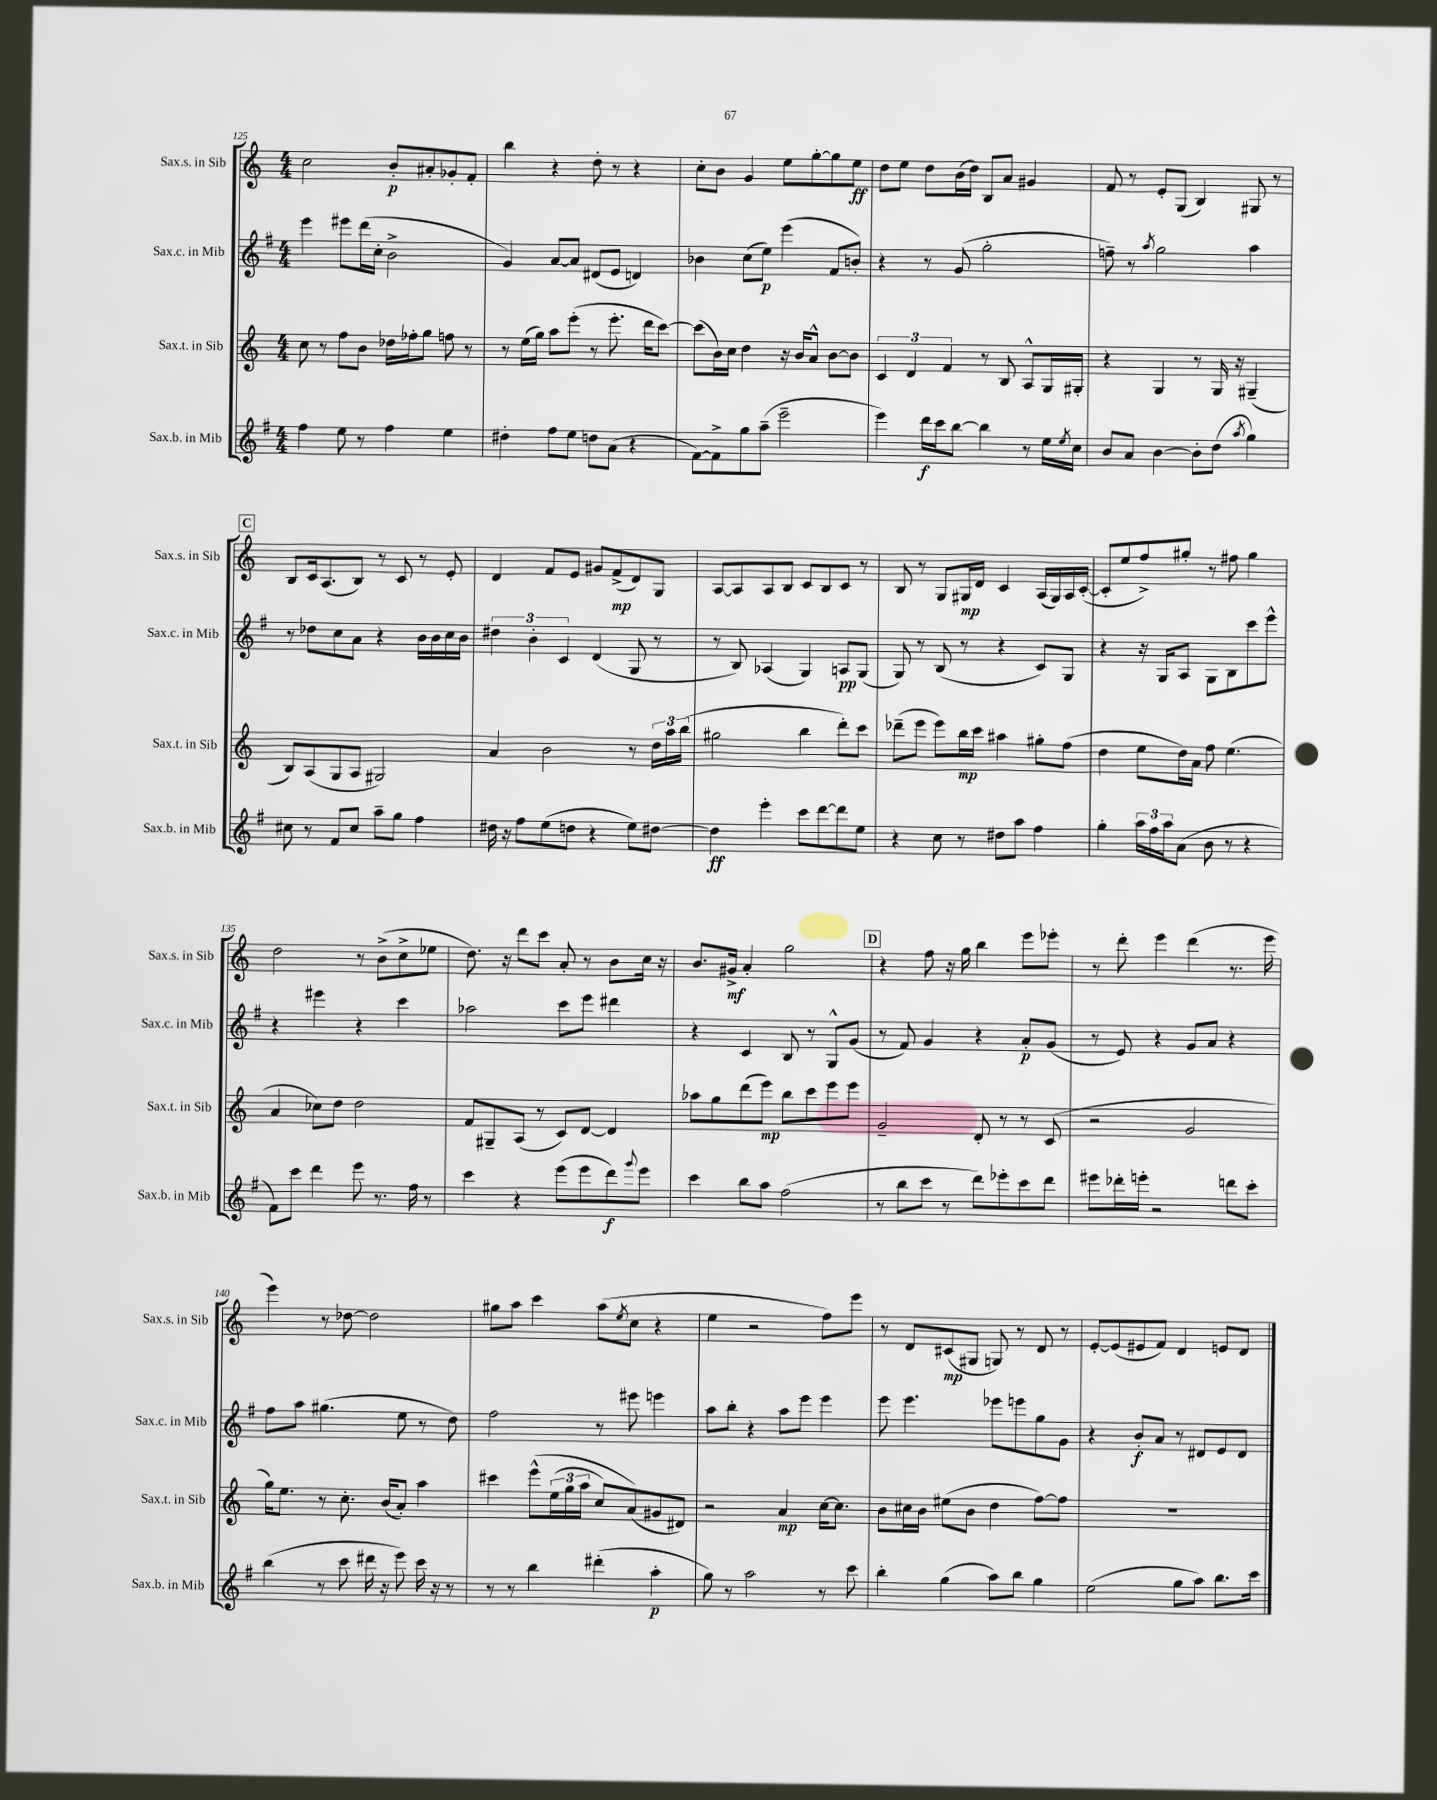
<<
\new StaffGroup <<
\new Staff = "s0" \with { instrumentName = "Sax.s. in Sib" shortInstrumentName = "Sax.s. in Sib" } {
    \clef treble \key c \major \numericTimeSignature \time 4/4
    c''2 b'8-.\p ais'8-. ges'8-. f'8-. |
    b''4 r4 d''8-. r8 r4 |
    c''8-. b'8 g'4 e''8 g''8~-. g''8 e''8\ff |
    d''8 e''8 d''8 b'16( d''16) b8 a'8 gis'4 |
    f'8 r8 e'8-. g8( b4) gis8 r8 |
    \mark \markup { \box "C" } b8 c'16 a8.( b8) r8 c'8 r8 e'8-. |
    d'4 f'8 e'8 gis'8 f'8->\mp( d'8) g8 |
    a8~ a8 a8 b8 c'8 b8 c'8 r8 |
    b8 r8 g8 gis16\mp d'16 c'4 a16( gis16) a16 c'16~-.( |
    c'8-. e''8 f''8->) gis''8-. r8 fis''8 gis''4 |
    d''2 r8 b'8->( c''8-> ees''8 |
    d''8.) r16 d'''8 c'''8 a'8-. r8 b'8 c''16 r16 |
    b'8. gis'16->\mf a'4-. g''2 |
    \mark \markup { \box "D" } r4 f''8 r16 g''16 b''4 e'''8 ees'''8-. |
    r8 d'''8-. e'''4 d'''4( r8. e'''16 |
    e'''4) r8 des''8~ des''2 |
    gis''8 a''8 c'''4 a''8( \acciaccatura { e''8 } c''8 r4 |
    e''4 r2 f''8) e'''8 |
    r8 d'8 cis'8\mp( gis8 g8) r8 d'8 r8 |
    e'8~-. e'8( eis'8 f'8) d'4 e'8 d'8 \bar "|." |
}
\new Staff = "s1" \with { instrumentName = "Sax.c. in Mib" shortInstrumentName = "Sax.c. in Mib" } {
    \clef treble \key g \major \numericTimeSignature \time 4/4
    e'''4 eis'''8 d'''16( c''16-. b'2-> |
    g'4) a'8~ a'8 dis'8( e'8 d'4) |
    bes'4 c''8( e''8\p) e'''4( fis'8 b'8-.) |
    r4 r8 g'8( g''2-. |
    f''8--) r8 \acciaccatura { a''8 } g''2 a''4 |
    \mark \markup { \box "C" } r8 des''8 c''8 a'8 r4 b'16 b'16 c''16 b'16 |
    \tuplet 3/2 { dis''4 b'4-. c'4 } d'4( g8 r8 |
    r8 b8) aes4( g4) a8\pp g8( |
    g8) r8 b8( r8 r4 c'8) g8 |
    r4 r16 g16 a8 g8 b8 c'''8 e'''8-^ |
    r4 eis'''4 r4 c'''4 |
    aes''2 c'''8 e'''8 dis'''4 |
    r4 c'4 b8 r8 g8-^ g'8( |
    \mark \markup { \box "D" } r8 fis'8) g'4 r4 a'8-.\p g'8( |
    r8 e'8) r4 g'8 a'8 r4 |
    fis''8 a''8 gis''4.( e''8 r8 d''8) |
    fis''2 r8 eis'''8 e'''4 |
    a''8 b''8-. r4 a''8 e'''8 e'''4 |
    e'''8 e'''4. ees'''8 e'''8 g''8 g'8 |
    r4 b'8-.\f a'8 r8 dis'8 e'8 dis'8 \bar "|." |
}
\new Staff = "s2" \with { instrumentName = "Sax.t. in Sib" shortInstrumentName = "Sax.t. in Sib" } {
    \clef treble \key c \major \numericTimeSignature \time 4/4
    c''8 r8 f''8 b'8 des''16 fes''16-. g''8 f''8 r8 |
    r8 e''16( g''16) a''8 e'''8-.( r8 e'''8.-. d'''16 c'''8~) |
    c'''8( b'16) c''16 d''4 r16 b'16 a'8-^ b'8~ b'8 |
    \tuplet 3/2 { c'4 d'4 f'4 } r8 b8 a8-^ g16 gis16-. |
    r4 g4 r8 g16 r16 gis4--( |
    \mark \markup { \box "C" } b8) a8( g8 a8 gis2) |
    a'4 b'2 r8 \tuplet 3/2 { d''16 a''16 b''16( } |
    gis''2 b''4 d'''8-.) c'''8 |
    des'''8--( e'''8 e'''8) b''16\mp c'''16 ais''4 gis''8-. f''8( |
    d''4 e''8 d''16) a'16 f''8 e''4.( |
    a'4 ces''8) d''8 d''2 |
    f'8 gis8-- a8( r8 c'8) d'8~ d'4 |
    aes''8 g''8 d'''8( e'''8\mp) b''8 c'''8 e'''8 e'''8 |
    \mark \markup { \box "D" } g'2-- d'8-. r8 r8 c'8( |
    r2 g'2 |
    g''16) e''8. r8 c''8.-. b'16( a'8-.) a''4 |
    cis'''4 e'''8-^\( \tuplet 3/2 { e''16( g''16 a''16 } c''8) a'8(\) gis'8 dis'8) |
    r2 a'4\mp c''16~ c''8. |
    b'8 cis''16 b'16 eis''8( b'8 d''4 f''8~) f''8 |
    R1 \bar "|." |
}
\new Staff = "s3" \with { instrumentName = "Sax.b. in Mib" shortInstrumentName = "Sax.b. in Mib" } {
    \clef treble \key g \major \numericTimeSignature \time 4/4
    fis''4 e''8 r8 fis''4 e''4 |
    dis''4-. fis''8 e''8 d''8 a'8( r4 |
    fis'8~) fis'8-> g''8 a''8--( e'''2-- |
    e'''4) d'''16\f c'''16 b''8~ b''4 r8 e''16 \acciaccatura { e''8 } c''16 |
    b'8 a'8 b'4~ b'8-. d''8( \acciaccatura { a''8 } g''4) |
    \mark \markup { \box "C" } cis''8 r8 fis'8 cis''8 a''8-- g''8 fis''4 |
    dis''16 r16 fis''8 e''8( d''8 r4 e''8) dis''8~ |
    dis''4\ff e'''4-. c'''8 d'''8~ d'''8 e''8 |
    r4 c''8 r8 dis''8 a''8 fis''4 |
    g''4-. \tuplet 3/2 { a''16 fis''16 a''16 } a'8( b'8 r8 r4 |
    fis'8) c'''8 d'''4 e'''8 r8. fis''16 r8 |
    c'''4 r4 e'''8( e'''8 d'''8\f) \appoggiatura { g'''8 } e'''8 |
    c'''4 b''8 a''8 fis''2( |
    \mark \markup { \box "D" } r8 b''8 c'''8 r8 d'''8) ees'''8-. c'''8 d'''8 |
    eis'''8 des'''16-. e'''16-. r2 d'''8 c'''8-. |
    b''4( r8 c'''8 dis'''16 r16 e'''8) c'''16 r16 r8 |
    r8 r8 b''4 dis'''4-.( a''4-.\p |
    g''8) r8 a''2 r8 c'''8 |
    b''4-. g''4( a''8) b''8 g''4 |
    e''2( g''8 a''8) b''8. c'''16 \bar "|." |
}
>>
>>
\layout { \context { \Score currentBarNumber = #125 } }
